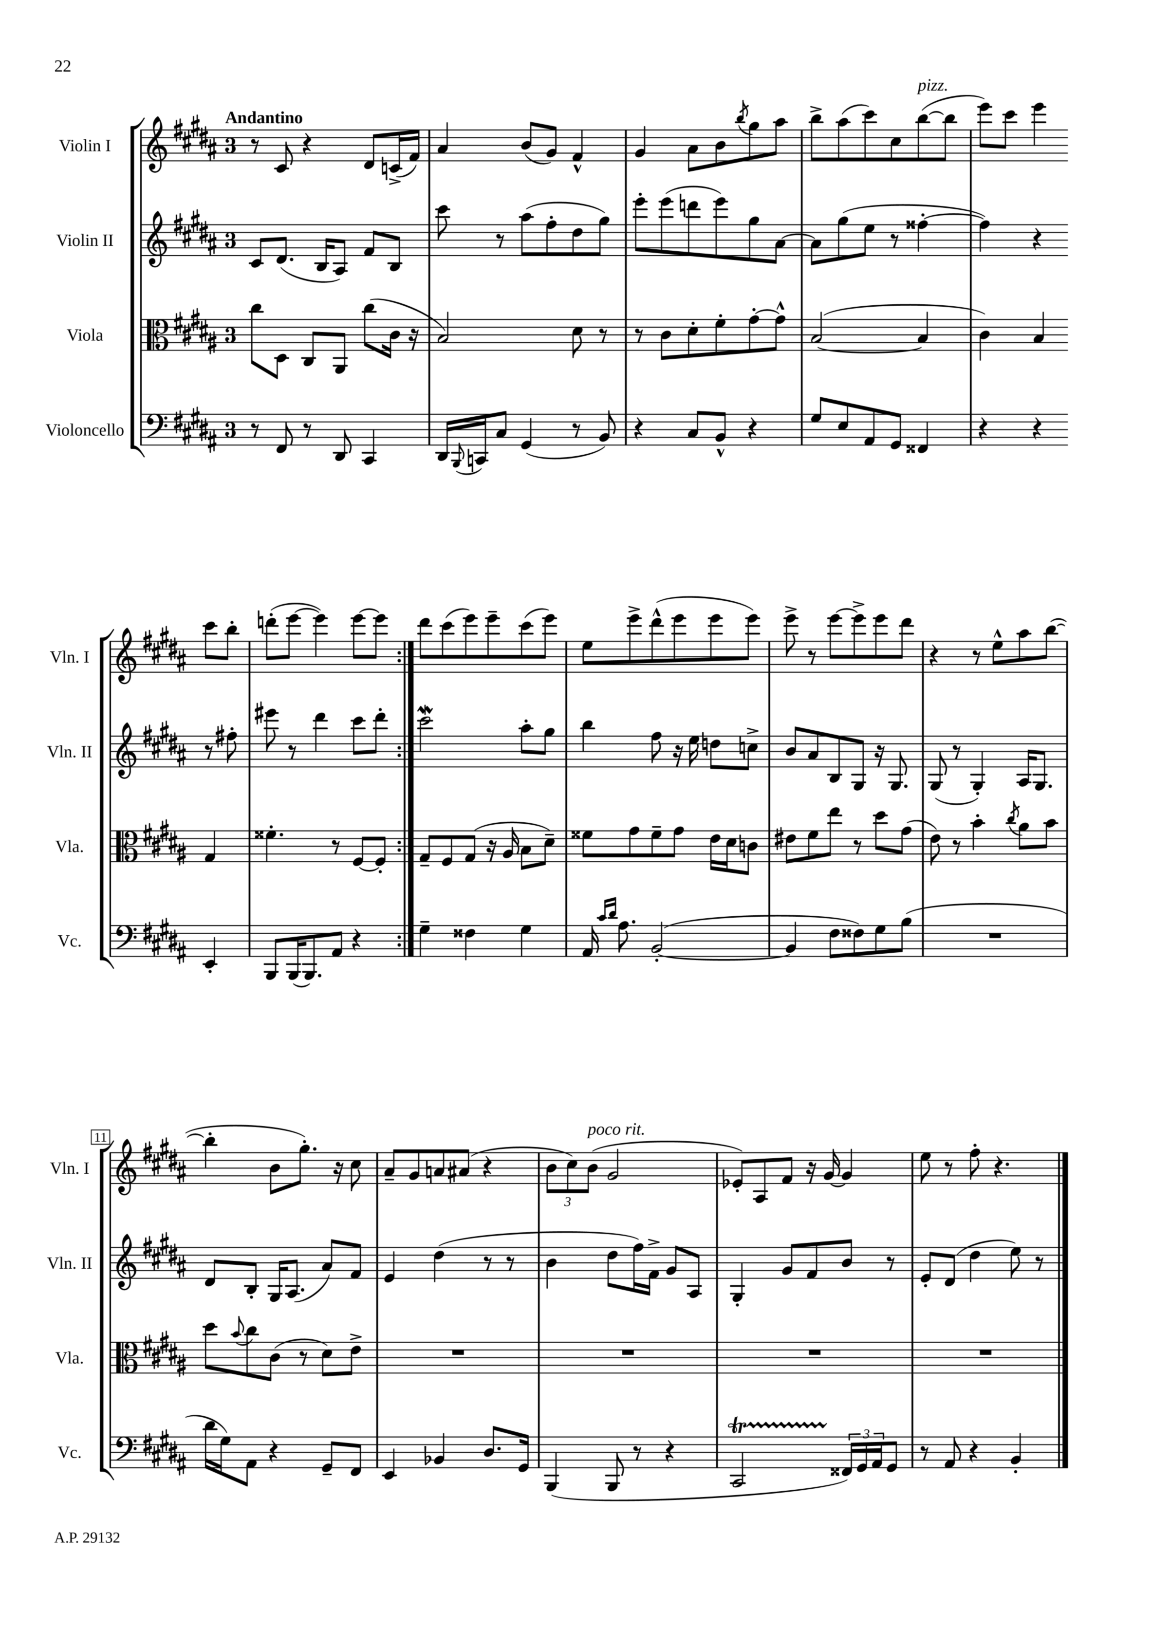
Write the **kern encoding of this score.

**kern	**kern	**kern	**kern
*part4	*part3	*part2	*part1
*staff4	*staff3	*staff2	*staff1
*I"Violoncello	*I"Viola	*I"Violin II	*I"Violin I
*I'Vc.	*I'Vla.	*I'Vln. II	*I'Vln. I
*clefF4	*clefC3	*clefG2	*clefG2
*k[f#c#g#d#a#]	*k[f#c#g#d#a#]	*k[f#c#g#d#a#]	*k[f#c#g#d#a#]
*M3/4	*M3/4	*M3/4	*M3/4
=1	=1	=1	=1
!	!	!	!LO:TX:a:B:t=Andantino
8r	8cc#\L	8c#/L	8r
8FF#/	8D#\J	(8.d#/J	8c#/
8r	8C#/L	.	4r
.	.	16B/KL	.
8DD#/	8AA#/J	8A#/J)	.
4CC#/	(8cc#\L	8f#/L	8d#/L
.	16c#\Jk	8B/J	(16cn^/L
.	16r	.	16f#/JJ)
=2	=2	=2	=2
16DD#/LL	2B/)	8ccc#\	4a#/
8qqBBB/	.	.	.
16CCn/J	.	.	.
8C#/J	.	8r	.
(4GG#/	.	(8aa#\L	(8b/L
.	.	8ff#'\	8g#/J)
8r	8d#\	8dd#\	4f#^^/
8BB/)	8r	8gg#\J)	.
=3	=3	=3	=3
4r	8r	8eee'\L	4g#/
.	8c#\L	(8eee\	.
8C#/L	8d#'\	8dddn\	8a#\L
8BB^^/J	8f#'\	8eee\)	8b\
.	.	.	8qbb/
4r	[8g#'\	8gg#\	8gg#\
.	8g#^^\J]	[8a#\J	8aa#\J
=4	=4	=4	=4
8G#/L	([2B/	8a#\L]	8bb^\L
8E/	.	(8gg#\	(8aa#\
8AA#/	.	8ee\J	8ccc#\)
8GG#/J	.	8r	8cc#\
!	!	!	!LO:TX:a:i:t=pizz.
4FF##X/	4B/]	[4ff##X'\	([8bb\
.	.	.	8bb\J]
=5	=5	=5	=5
4r	4c#\)	4ff##\])	8eee\L)
.	.	.	8ccc#\J
4r	4B/	4r	4eee\
4EE'/	4G#/	8r	8ccc#\L
.	.	8ff#X'\	8bb'\J
!!LO:LB:g=z
=6	=6	=6	=6
8BBB/L	4.f##X'\	8eee#X\	(8dddn'\L
(16BBB/K	.	8r	[8eee\J
8.BBB/)	.	.	.
.	.	4ddd#\	4eee\])
8AA#/J	8r	.	.
4r	[8F#/L	8ccc#\L	[8eee\L
.	8F#'/J]	8ddd#'\J	8eee\J]
=7:|!	=7:|!	=7:|!	=7:|!
4G#~\	8G#~/L	2ccc#W\	8ddd#\L
.	8F#/	.	(8ccc#\
4F##X\	(8G#/J	.	8eee\)
.	16r	.	8eee~\
.	16A#/	.	.
4G#\	8B\L	8aa#'\L	(8ccc#\
.	8d#~\J)	8gg#\J	8eee\J)
=8	=8	=8	=8
16AA#/	8f##X\L	4bb\	8ee\L
16qqc#/LL	.	.	.
16qqd#/JJ	.	.	.
8.A#\	.	.	.
.	8g#\	.	8eee^\
([2BB'/	8f##~\	8ff#\	(8ddd#^^\
.	8g#\J	16r	8eee\
.	.	16ee\	.
.	16e\LL	8ddn\L	8eee\
.	16d#\J	.	.
.	8cn\J	8ccn^\J	8eee\J)
=9	=9	=9	=9
4BB/]	8e#X\L	8b/L	8eee^\
.	8f#\	8a#/	8r
8F#\L	8ee\J	8B/	[8eee\L
8F##X\)	8r	8G#/J	8eee^\]
8G#\	8dd#\L	16r	8eee\
.	.	8.G#/	.
(8B\J	(8g#\J	.	8ddd#\J
=10	=10	=10	=10
2.r	8e\)	(8G#/	4r
.	8r	8r	.
.	4b'\	4G#'/)	8r
.	.	.	8ee^^\L
.	8qcc#/	.	.
.	8a#\L	16A#/KL	8aa#\
.	.	8.G#/J	.
.	8b\J	.	([8bb\J
!!LO:LB:g=z
=11	=11	=11	=11
16d#\LL	8dd#\L	8d#/L	4bb'\]
16G#\J)	.	.	.
.	8qqb/	.	.
8AA#\J	8cc#\	8B'/J	.
4r	(8c#\J	16G#/KL	8b\L
.	.	(8.A#/J	.
.	8r	.	8.gg#'\J)
8GG#~/L	8d#\L)	8a#/L)	.
.	.	.	16r
8FF#/J	8e^\J	8f#/J	8cc#\
=12	=12	=12	=12
4EE/	2.r	4e/	8a#~/L
.	.	.	8g#/
4BB-X/	.	(4dd#\	8an/
.	.	.	(8a#X/J
8.D#/L	.	8r	4r
.	.	8r	.
16GG#/Jk	.	.	.
=13	=13	=13	=13
(4BBB/	2.r	4b\	12b\L
.	.	.	12cc#\)
!	!	!	!LO:TX:a:i:t=poco rit.
.	.	.	(12b\J
8BBB/	.	8dd#\L	2g#/
8r	.	16ff#\L)	.
.	.	16f#^\JJ	.
4r	.	8g#/L	.
.	.	8A#/J	.
=14	=14	=14	=14
2CC#T/	2.r	4G#'/	8e-X'/L)
.	.	.	8A#/
.	.	8g#/L	8f#/J
.	.	8f#/	16r
.	.	.	[16g#/
24FF##X/LL)	.	8b/J	4g#/]
24GG#/	.	.	.
24AA#/J	.	.	.
8GG#/J	.	8r	.
=15	=15	=15	=15
8r	2.r	8e'/L	8ee\
8AA#/	.	(8d#/J	8r
4r	.	4dd#\	8ff#'\
.	.	.	4.r
4BB'/	.	8ee\)	.
.	.	8r	.
==	==	==	==
*-	*-	*-	*-
